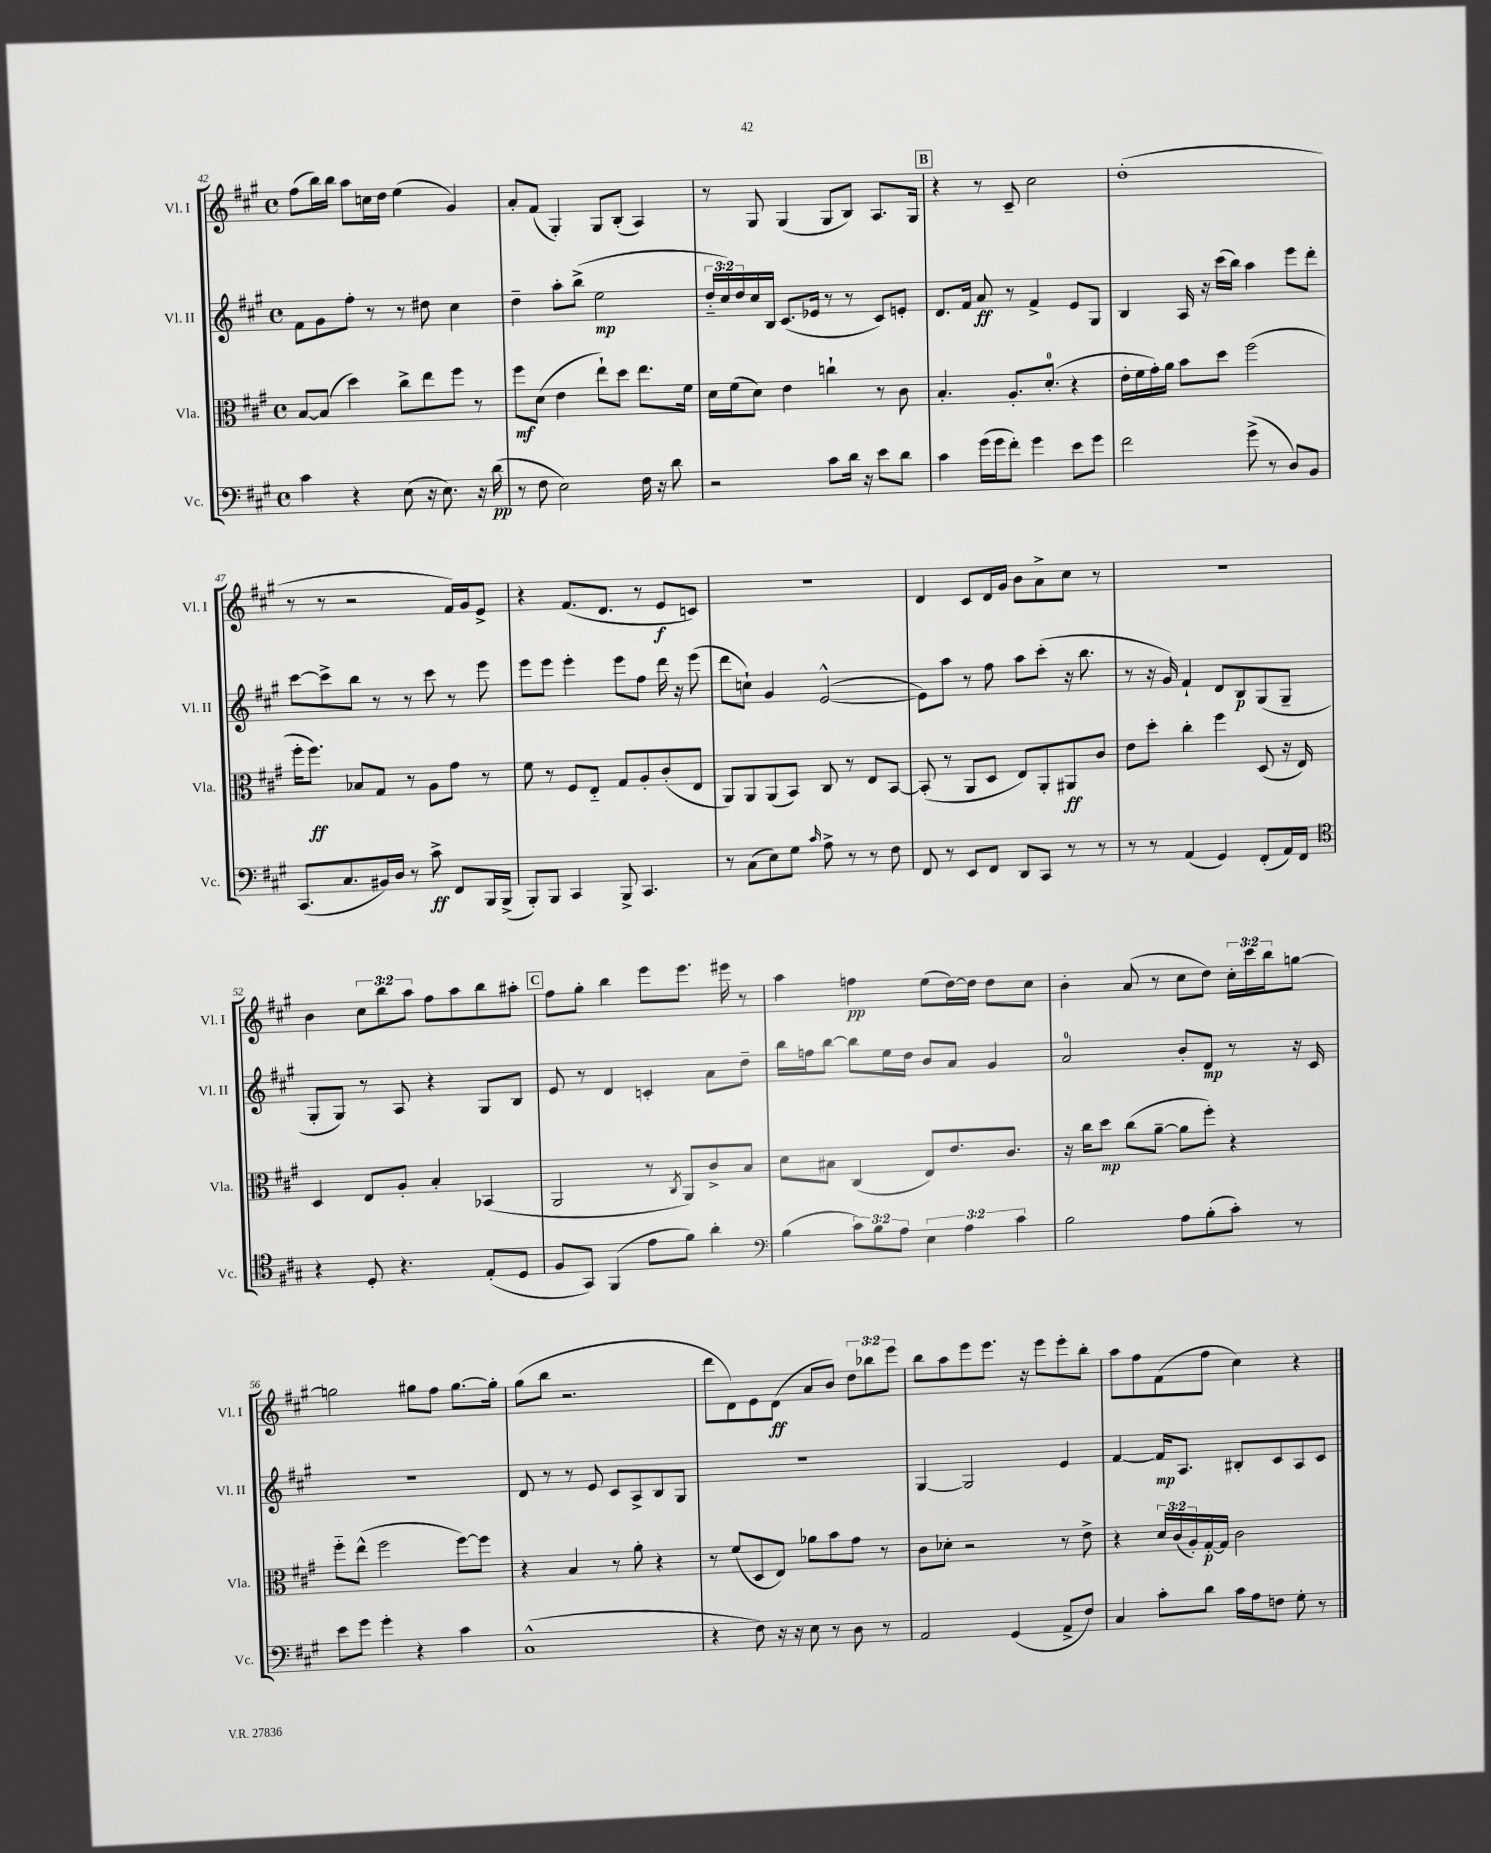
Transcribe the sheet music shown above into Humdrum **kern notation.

**kern	**kern	**kern	**kern
*staff4	*staff3	*staff2	*staff1
*clefF4	*clefC3	*clefG2	*clefG2
*k[f#c#g#]	*k[f#c#g#]	*k[f#c#g#]	*k[f#c#g#]
*M4/4	*M4/4	*M4/4	*M4/4
*met(c)	*met(c)	*met(c)	*met(c)
4c#\	[8B/L	8f#\L	(8ff#\L
.	(8B/]J	8g#\	16bb\L)
.	.	.	16bb\JJ
4r	4dd\)	8ff#'\J	8aa\L
.	.	8r	16cc\L
.	.	.	16dd\JJ
(8E\	8cc#^\L	8r	(4ee\
16r	8ee\	8dd#\	.
8.E\)	.	.	.
.	8ff#\J	4cc#\	4g#/)
16r	8r	.	.
(16d\	.	.	.
=	=	=	=
8r	8ff#\L	4dd~\	8a'/L
8F#\	(8d\J	.	(8f#/J
2E\)	4e\	8aa'\L	4G#'/)
.	.	(8bb^\J	.
.	8ee`\L)	2ee\	8G#/L
.	8dd\J	.	(8B'/J
16F#\	8.ee\L	.	4A/)
16r	.	.	.
8d\	.	.	.
.	16f#\Jk	.	.
=	=	=	=
2r	16d\LL	24dd'~/LL	8r
.	.	24cc#/)	.
.	(16f#\J	.	.
.	.	24dd/	.
.	8d\J)	16cc#/	8G#/
.	.	16B/JJ	.
.	4e\	(8.c#/L	(4G#/
.	.	16e-/Jk	.
8c#\L	4cc`\	8r	8G#/L
16d\Jk	.	8r	8B/J)
16r	.	.	.
8e\L	8r	8c#/L)	8.A/L
8d\J	8c#\	8e'/J	.
.	.	.	16G#/Jk
=	=	=	=
4c#\	4.B'/	8.d/L	4r
.	.	16f#/Jk	.
(16g#\LL	.	8a/	8r
16g#\J	.	.	.
8f#'\J)	8.A'/L	8r	8c#~/
4g#\	.	4f#^/	2cc#\
.	(8.d'/J	.	.
8e\L	4r	8e/L	.
8g#\J	.	8G#/J	.
=	=	=	=
2f#\	16e'\LL	4B/	(1dd'
.	16f#\	.	.
.	16g#'\)	.	.
.	16a\JJ	.	.
.	8b\L	16A/	.
.	.	16r	.
.	8dd\J	(16ccc#\LL	.
.	.	16bb\JJ)	.
(8g#^\	(2ff#\	4aa\	.
8r	.	.	.
8D/L)	.	8eee\L	.
8BB/J	.	8ddd'\J	.
=	=	=	=
(8.CC#/L	16ff#'\LK	[8ccc#\L	8r
.	8.ff#\J)	.	.
.	.	8ccc#^\]	8r
8.C#/	.	.	.
.	8B-/L	8bb\J	2r
16BB#/L)	8G#/J	8r	.
16D/JJ	.	.	.
8r	8r	8r	.
8c#^\	8A\L	8ccc#\	.
8FF#/L	8g#\J	8r	16f#/LL)
.	.	.	16g#/J
16BBB/L	8r	8eee\	8e^/J
(16BBB^/JJ	.	.	.
=	=	=	=
8BBB'/L)	8f#\	8eee\L	4r
8BBB/J	8r	8eee\J	.
4CC#/	8F#/L	4eee'\	(8.f#/L
.	8E'~/J	.	.
.	.	.	8.d/J
8BBB^/	8G#/L	8eee\L	.
4.CC#/	8A'/	8ff#\J	8r
.	(8c#'/	16ddd\	8e/L
.	.	16r	.
.	8E/J	(8eee\	8c/J)
=	=	=	=
8r	8AA/L)	8ddd\L	1r
(8C#\L	8AA/	8cc`\J)	.
8E\)	(8AA/	4g#/	.
8G#\J	8BB/J)	.	.
16qqc#/	.	.	.
8A^\	8C#/	([2e^^/	.
8r	8r	.	.
8r	8E/L	.	.
8F#\	[8BB/J	.	.
=	=	=	=
8FF#/	(8BB'/]	8e\]L)	4d/
8r	8r	8aa\J	.
8EE/L	8AA/L	8r	8c#/L
8FF#/J	8D/J	8ff#\	16d/L
.	.	.	16g#/JJ
8DD/L	8E/L)	8aa\L	8b\L
8CC#/J	8AA'/	(8ccc#'\J	8a^\
8r	8AA#/	16r	8cc#\J
.	.	8.bb\	.
8r	8c#/J	.	8r
=	=	=	=
8r	8e\L	8r	1r
8r	8dd'\J	16r	.
.	.	16g#/)	.
(4AA/	4cc#'\	4f#`/	.
4GG#/)	4ff#\	8d/L	.
.	.	8B/	.
(8FF#'/L	(8D/	(8G#/	.
16AA/L)	16r	8G#~/J	.
16FF#/JJ	16E/)	.	.
=	=	=	=
*clefC4	*	*	*
4r	4D/	8G#'/L	4b\
.	.	8G#/J)	.
8D'/	8E/L	8r	12cc#\L
.	.	.	12bb\
4.r	8A'/J	8A/	.
.	.	.	12aa\J
.	4B'/	4r	8ff#\L
.	.	.	8aa\
(8E'/L	(4BB-/	8G#/L	8bb\
8D/J	.	8B/J	8aa#'\J
=	=	=	=
8F#/L	2AA/	8e/	8ff#\L
8GG#/J)	.	8r	8gg#'\J
(4FF#/	.	4d/	4bb\
8e\L	8r	4c'/	8eee\L
.	8qC#/	.	.
8f#\J)	8AA/L)	.	8.eee\J
4a'\	8c#^/	8a\L	.
.	.	.	16eee#\
.	8B/J	8dd~\J	8r
=	=	=	=
*clefF4	*	*	*
(4B\	8d\L	16bb\LL	4aa\
.	.	16ff\J	.
.	8B#\J	[8bb\J	.
12c#\L)	(4C#/	8bb\]L	4ff\
12B\	.	.	.
.	.	16ee\L	.
12A\J	.	.	.
.	.	16dd\JJ	.
6E\	8E/L)	8b/L	(8ee\L
.	8.e/	8a/J	[16dd\L)
6A\	.	.	.
.	.	.	16dd\]JJ
.	.	4g#/	8dd\L
.	8.c#/J	.	.
6c#\	.	.	.
.	.	.	8cc#\J
=	=	=	=
2B\	16r	2a/	4b'\
.	16cc#\LK	.	.
.	8dd\J	.	.
.	(8cc#\L	.	(8a/
.	[8a~\J	.	8r
8A\L	8a\]L	8b'/L	8cc#\L
(8B'\	8ff#'\J)	8d/J	8dd\J)
8c#'\J)	4r	8r	24cc#'\LL
.	.	.	24ccc#\
.	.	.	24bb\J
8r	.	16r	[8gg\J
.	.	16c#/	.
=	=	=	=
8e\L	8ff#'~\L	1r	2gg\]
8g#\J	(8ee^^\J	.	.
4g#'\	2ff#\	.	.
4r	.	.	8gg#\L
.	.	.	8ff#\J
4c#\	[8ff#\L)	.	[8.gg#\L
.	8ff#\]J	.	.
.	.	.	16gg#'\]Jk
=	=	=	=
(1C#^^	4r	8d/	(8gg#\L
.	.	8r	8bb\J
.	4B/	8r	2.r
.	.	8e/	.
.	8r	8c#/L	.
.	8a'\	8A^/	.
.	4r	8B/	.
.	.	8G#/J	.
=	=	=	=
4r	8r	1r	8ddd\L
.	(8f#/L	.	8d\)
8F#\)	8D/	.	8e\
16r	8E/J)	.	(8d\J
16r	.	.	.
8E\	8a-\L	.	8a/L
8r	8b\	.	8b/J)
8D\	8g#\J	.	12dd\L
.	.	.	12bb-\
8r	8r	.	.
.	.	.	12eee\J
=	=	=	=
2AA/	8c#\L	[4G#/	8bb\L
.	8d-'\J	.	8aa\
.	2r	2G#/]	8eee\
.	.	.	8.eee\J
(4GG#/	.	.	.
.	.	.	16r
.	.	.	8eee\L
8AA^/L	8r	4e/	8eee'\
8F#/J)	8e^\	.	8bb'\J
=	=	=	=
4C#/	4r	[4f#/	8aa\L
.	.	.	8ff#\
8c#'\L	24d/LL	16f#/]LK	(8f#\
.	(24c#/	.	.
.	.	8.A/J	.
.	24A'/)	.	.
8d\J	[16G#'/	.	8ff#\J
.	16G#/]JJ	.	.
16c#\LL	2c#\	8B#'/L	4cc#\)
16A\J	.	.	.
8F\J	.	8c#/	.
8G#'\	.	8A/	4r
8r	.	8c#/J	.
==	==	==	==
*-	*-	*-	*-
